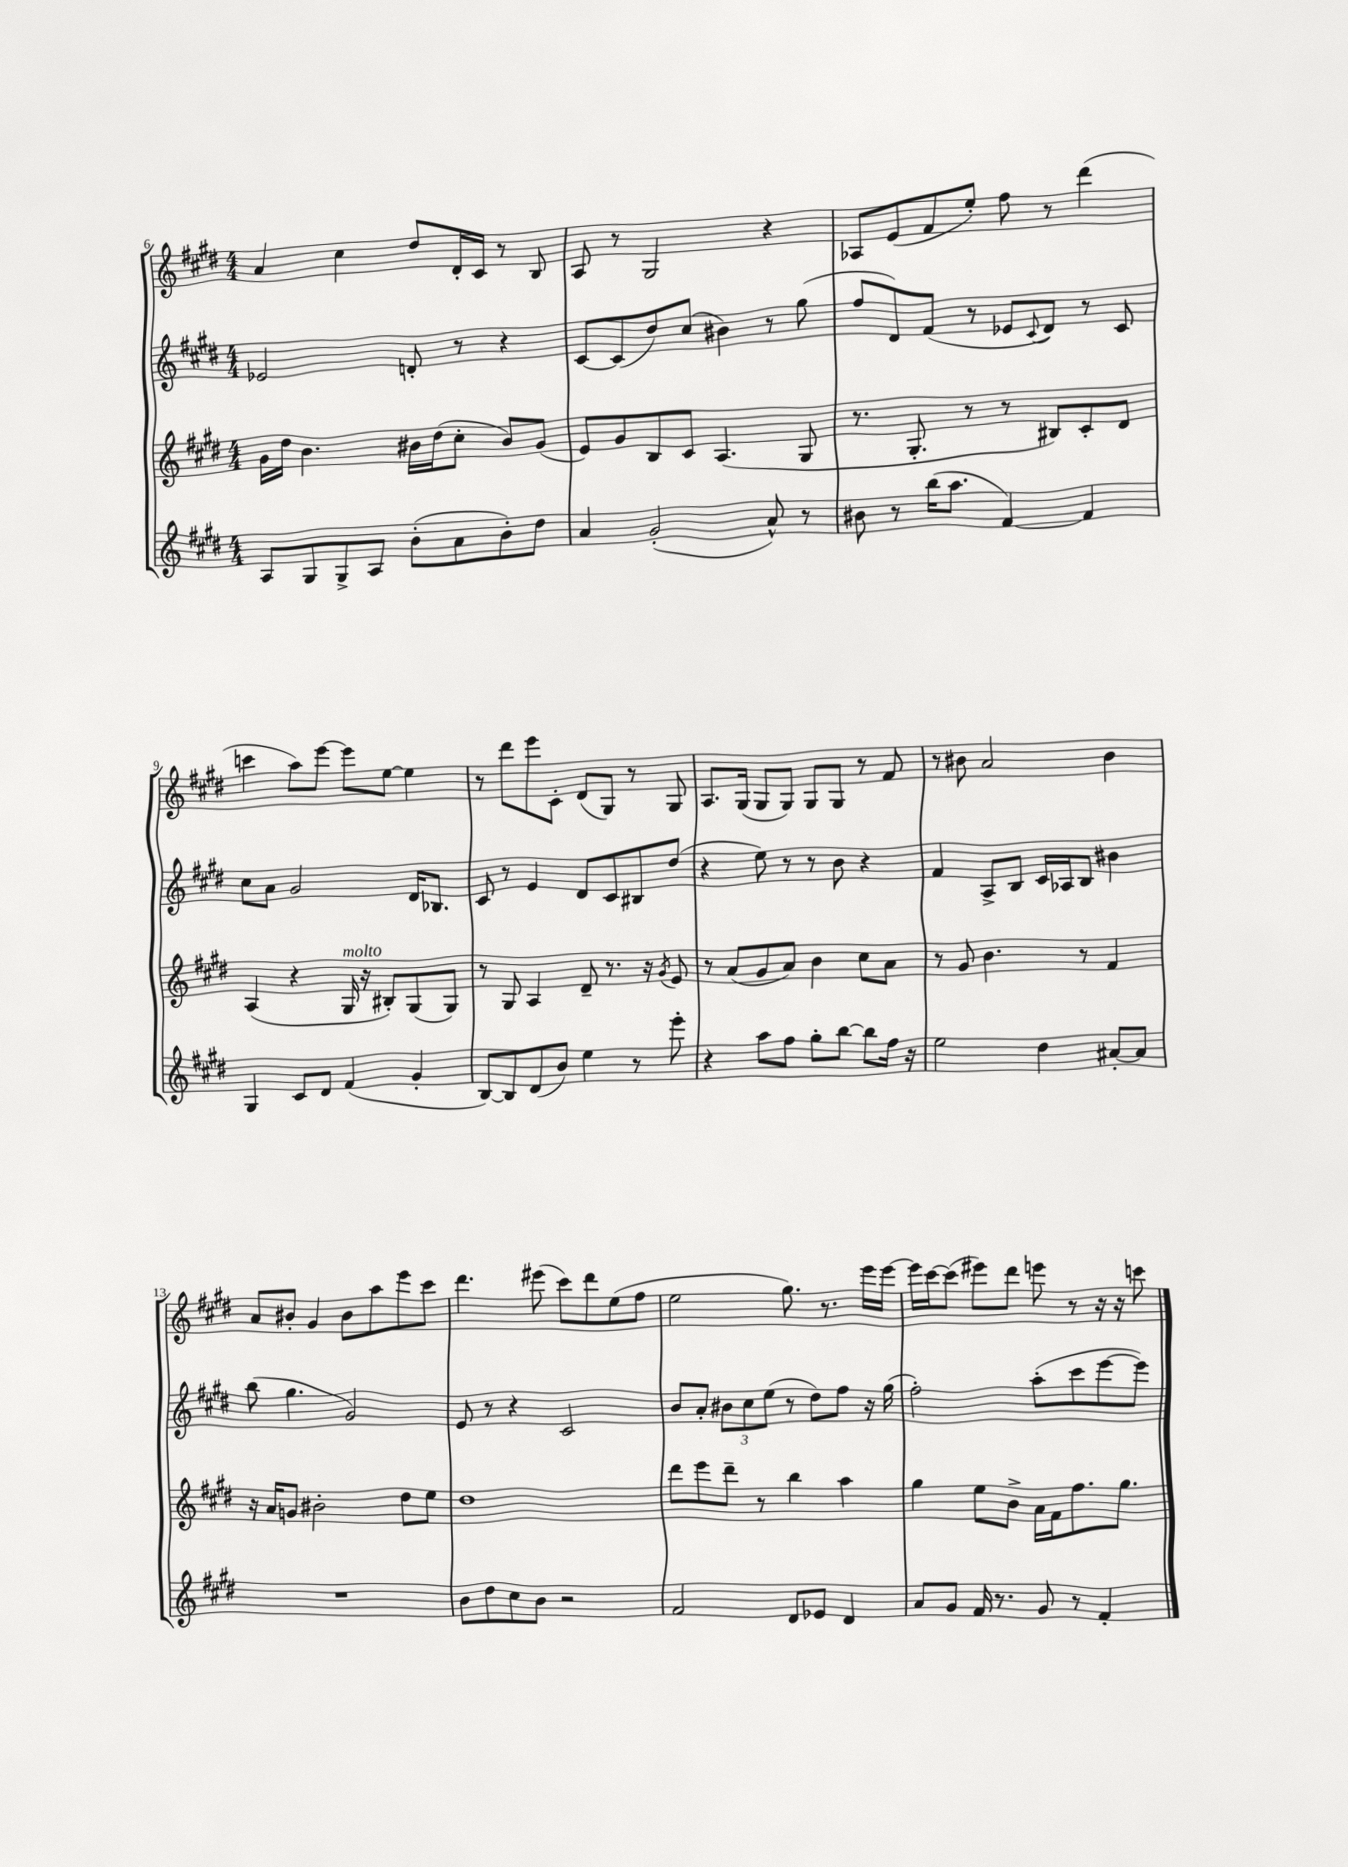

**kern	**kern	**kern	**kern
*part4	*part3	*part2	*part1
*staff4	*staff3	*staff2	*staff1
*clefG2	*clefG2	*clefG2	*clefG2
*k[f#c#g#d#]	*k[f#c#g#d#]	*k[f#c#g#d#]	*k[f#c#g#d#]
*M4/4	*M4/4	*M4/4	*M4/4
=6	=6	=6	=6
8A/L	16g#\LL	2e-X/	4a/
.	16dd#\JJ	.	.
8G#/	4.b\	.	.
8G#^/	.	.	4cc#\
8A/J	.	.	.
(8b'\L	16b#X\LL	8dn'/	8dd#/L
.	(16dd#\J	.	.
8a\	8cc#'\J	8r	16d#'/L
.	.	.	16c#/JJ
8b'\)	8b#/L)	4r	8r
8dd#\J	(8g#/J	.	8B/
=7	=7	=7	=7
4a/	8e/L)	[8c#/L	8A/
.	8g#/	(8c#/]	8r
(2g#'/	8B/	8dd#/)	2G#/
.	8c#/J	(8cc#/J	.
.	(4.A/	4b#X\)	.
8a^^/)	.	8r	4r
8r	8G#/	(8gg#\	.
=8	=8	=8	=8
8b#X\	8.r	8ff#/L	8A-X/L
8r	.	8d#/)	(8e/
.	8.G#'/	.	.
(16bb\KL	.	(8f#/J	8f#/
8.aa\J	.	.	.
.	8r	8r	8ee'/J)
[4f#/)	8r	8e-X/L	8ff#\
.	.	8qqc#/	.
.	8B#X/L)	8d#/J)	8r
4f#/]	8c#'/	8r	(4ddd#\
.	8d#/J	8c#/	.
!!LO:LB:g=z
=9	=9	=9	=9
4G#/	(4A/	8cc#\L	4cccn\
.	.	8a\J	.
8c#/L	4r	2g#/	8aa\L)
8d#/J	.	.	[8eee\J
!	!LO:TX:a:i:t=molto	!	!
(4f#/	16G#/	.	8eee\L]
.	16r	.	.
.	8B#X'/L)	.	[8ee\J
4g#'/	(8G#/	16d#/KL	4ee\]
.	.	8.B-X/J	.
.	8G#/J)	.	.
=10	=10	=10	=10
[8B/L)	8r	8c#/	8r
8B/]	8G#/	8r	8ddd#\L
(8d#/	4A/	4e/	8eee\
8b/J)	.	.	8c#'\J
4ee\	8d#~/	8d#/L	(8d#/L
.	8.r	8c#/	8G#/J)
8r	.	8B#X/	8r
.	16r	.	.
.	8qg#/	.	.
8eee'\	8e/	(8dd#/J	8G#/
=11	=11	=11	=11
4r	8r	4r	8.A/L
.	(8a/L	.	.
.	.	.	(16G#/Jk
8aa\L	8g#/	8ee\)	8G#/L
8ff#\J	8a/J)	8r	8G#/J)
8gg#'\L	4b\	8r	8G#/L
[8bb\J	.	8b\	8G#/J
8bb\L]	8cc#\L	4r	8r
16ff#\Jk	8a\J	.	8f#/
16r	.	.	.
=12	=12	=12	=12
2ee\	8r	4f#/	8r
.	8g#/	.	8b#X\
.	4.b\	8A^/L	2a/
.	.	8B/J	.
4dd#\	.	16c#/LL	.
.	.	16A-X/J	.
.	8r	8B/J	.
[8a#X'/L	4f#/	4b#X\	4b#\
8a#/J]	.	.	.
!!LO:LB:g=z
=13	=13	=13	=13
1r	16r	(8bb\	8a/L
.	16a/KL	.	.
.	8gn/J	4.gg#\	8b#X'/J
.	2b#X'\	.	4g#/
.	.	2g#/)	8b#\L
.	.	.	8aa\
.	8dd#\L	.	8eee\
.	8ee\J	.	8ccc#\J
=14	=14	=14	=14
8b\L	1dd#	8e/	4.ddd#\
8dd#\	.	8r	.
8cc#\	.	4r	.
8b\J	.	.	(8eee#X\
2r	.	2c#/	8ccc#\L)
.	.	.	8ddd#\
.	.	.	(8ee\
.	.	.	8ff#\J
=15	=15	=15	=15
2f#/	8ddd#\L	8b/L	2ee\
.	8eee\	8a'/J	.
.	8ddd#~\J	12b#X\L	.
.	.	12cc#\	.
.	8r	.	.
.	.	(12ee\J	.
8d#/L	4bb\	8r	8.gg#\)
8e-X/J	.	8dd#\L)	.
.	.	.	8.r
4d#/	4aa\	8ff#\J	.
.	.	16r	16eee\LL
.	.	(16gg#\	[16eee\JJ
=16	=16	=16	=16
8a/L	4gg#\	2ff#'\)	16eee\LL]
.	.	.	[16ccc#\J
8g#/J	.	.	(8ccc#\J]
16f#/	8ee\L	.	8eee#X\L)
8.r	.	.	.
.	8b^\J	.	8ddd#\J
8g#/	16a\LL	(8aa'\L	8eeen\
.	16f#\J	.	.
8r	8.ff#\	8ccc#\	8r
4f#'/	.	[8eee\	16r
.	8.gg#\J	.	16r
.	.	8eee\J])	8cccn\
==	==	==	==
*-	*-	*-	*-
